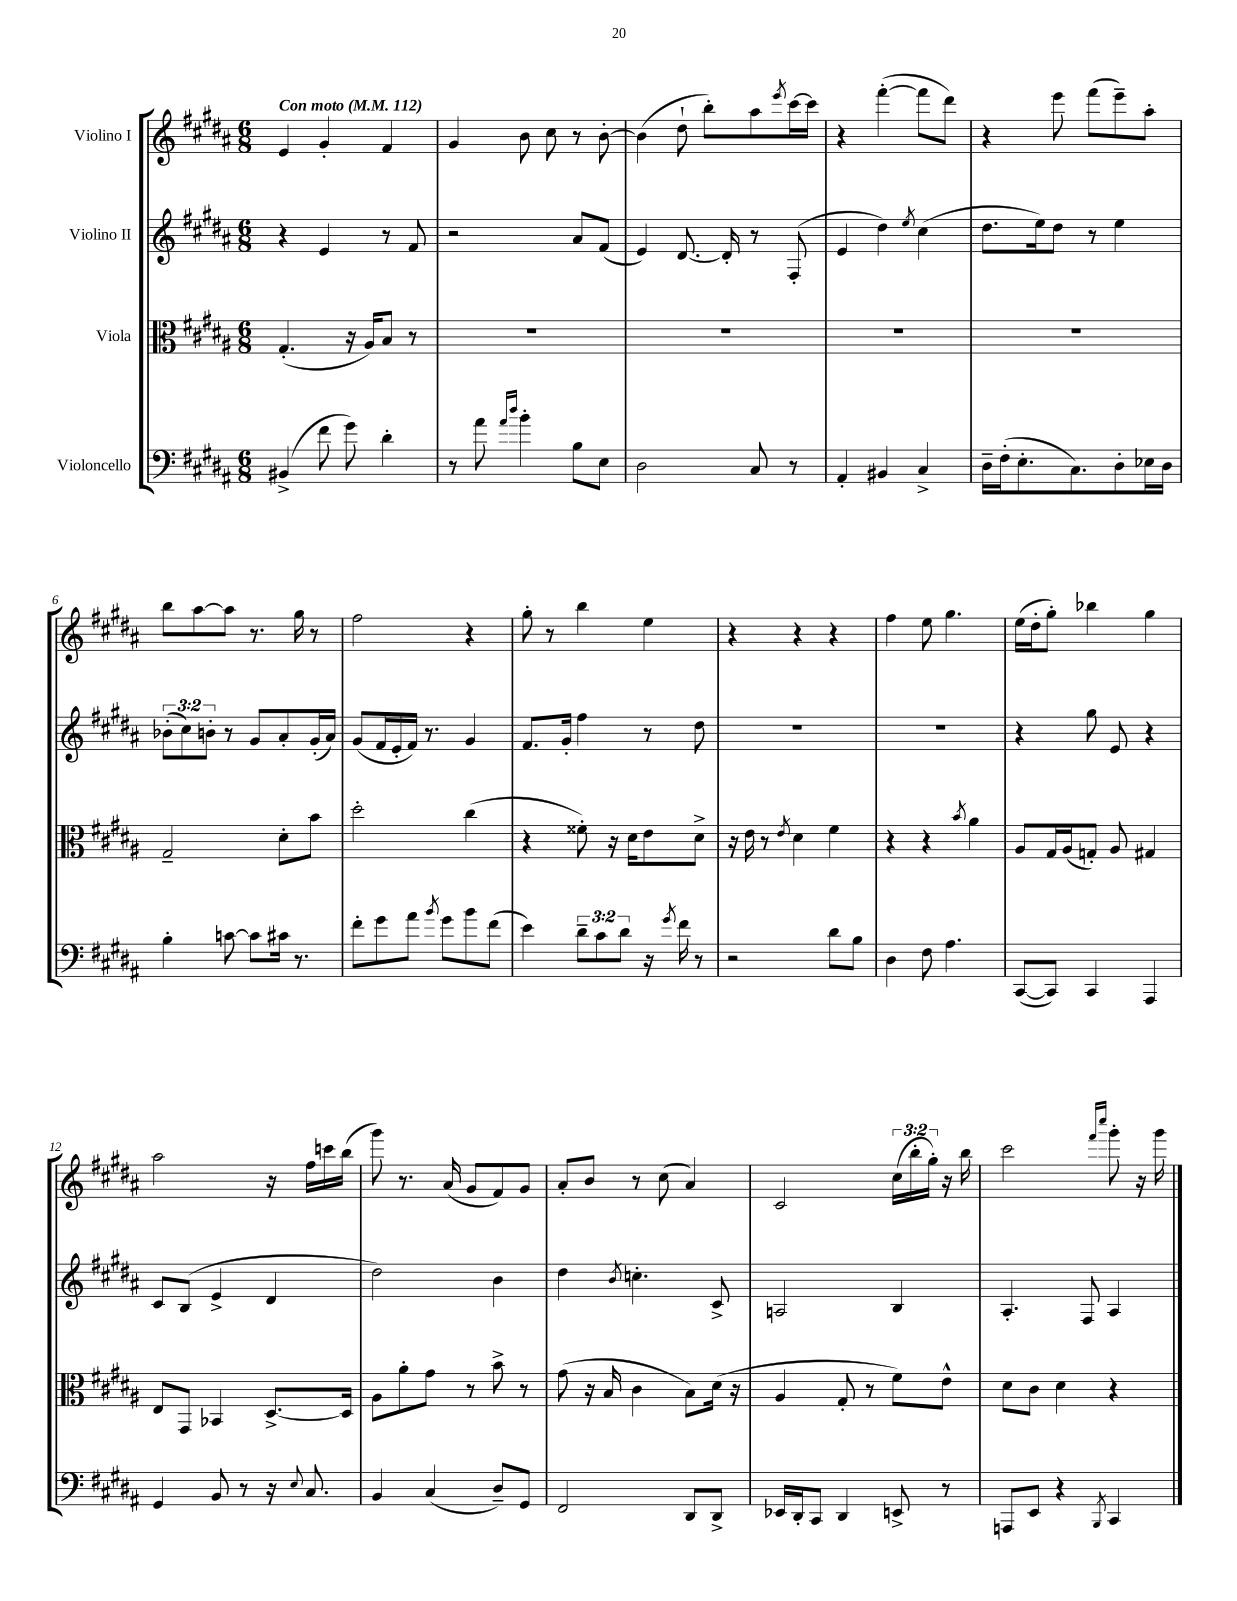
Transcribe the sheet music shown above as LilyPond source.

<<
\new StaffGroup <<
\new Staff = "s0" \with { instrumentName = "Violino I" } {
    \clef treble \key b \major \numericTimeSignature \time 6/8 \override Staff.TupletNumber.text = #tuplet-number::calc-fraction-text \tempo "Con moto" 4 = 112
    e'4 gis'4-. fis'4 |
    gis'4 b'8 cis''8 r8 b'8~-. |
    b'4( dis''8-! b''8-.) ais''8 \acciaccatura { e'''8 } cis'''16~ cis'''16 |
    r4 fis'''4~-.( fis'''8 dis'''8) |
    r4 e'''8 fis'''8( e'''8--) ais''8-. |
    b''8 ais''8~ ais''8 r8. gis''16 r8 |
    fis''2 r4 |
    gis''8-. r8 b''4 e''4 |
    r4 r4 r4 |
    fis''4 e''8 gis''4. |
    e''16( dis''16-. gis''8-.) bes''4 gis''4 |
    ais''2 r16 fis''16 c'''16 b''16( |
    gis'''8) r8. ais'16( gis'8 fis'8) gis'8 |
    ais'8-. b'8 r8 cis''8( ais'4) |
    cis'2 \tuplet 3/2 { cis''16( b''16-. gis''16-.) } r16 b''16 |
    cis'''2 \grace { fis'''16 cis''''16 } gis'''8-. r16 gis'''16 \bar "|." |
}
\new Staff = "s1" \with { instrumentName = "Violino II" } {
    \clef treble \key b \major \numericTimeSignature \time 6/8 \override Staff.TupletNumber.text = #tuplet-number::calc-fraction-text
    r4 e'4 r8 fis'8 |
    r2 ais'8 fis'8( |
    e'4) dis'8.~ dis'16-. r8 fis8-.( |
    e'4 dis''4) \acciaccatura { e''8 } cis''4( |
    dis''8. e''16) dis''8 r8 e''4 |
    \tuplet 3/2 { bes'8-.( cis''8) b'8-. } r8 gis'8 ais'8-. gis'16-.( ais'16) |
    gis'8( fis'16 e'16-. fis'16) r8. gis'4 |
    fis'8. gis'16-. fis''4 r8 dis''8 |
    R2. |
    R2. |
    r4 gis''8 e'8 r4 |
    cis'8 b8( e'4-> dis'4 |
    dis''2) b'4 |
    dis''4 \acciaccatura { b'8 } c''4.-. cis'8-> |
    a2 b4 |
    ais4.-. fis8 ais4 \bar "|." |
}
\new Staff = "s2" \with { instrumentName = "Viola" } {
    \clef alto \key b \major \numericTimeSignature \time 6/8
    gis4.-.( r16 ais16) b8 r8 |
    R2. |
    R2. |
    R2. |
    R2. |
    gis2-- dis'8-. b'8 |
    dis''2-. cis''4( |
    r4 fisis'8-.) r16 dis'16 e'8 dis'8-> |
    r16 e'16 r8 \acciaccatura { e'8 } dis'4 fis'4 |
    r4 r4 \acciaccatura { b'8 } ais'4 |
    ais8 gis16 ais16( g8-.) ais8 gis4 |
    e8 gis,8 bes,4 dis8.~-> dis16 |
    ais8 ais'8-. gis'8 r8 b'8-> r8 |
    gis'8( r16 b16 cis'4 b8) dis'16( r16 |
    ais4 gis8-. r8 fis'8) e'8-^ |
    dis'8 cis'8 dis'4 r4 \bar "|." |
}
\new Staff = "s3" \with { instrumentName = "Violoncello" } {
    \clef bass \key b \major \numericTimeSignature \time 6/8 \override Staff.TupletNumber.text = #tuplet-number::calc-fraction-text
    bis,4->( fis'8 gis'8) dis'4-. |
    r8 ais'8 \grace { ais'16 dis''16 } b'4-. b8 e8 |
    dis2 cis8 r8 |
    ais,4-. bis,4 cis4-> |
    dis16-- fis16-.( e8.-. cis8.) dis8-. ees16 dis16 |
    b4-. c'8~ c'8 cis'16 r8. |
    fis'8-. gis'8 ais'8 \acciaccatura { b'8 } gis'8 b'8 fis'8( |
    e'4) \tuplet 3/2 { dis'8-- cis'8 dis'8 } r16 \acciaccatura { gis'8 } fis'16 r8 |
    r2 dis'8 b8 |
    dis4 fis8 ais4. |
    cis,8~( cis,8) cis,4 ais,,4 |
    gis,4 b,8 r8 r16 \appoggiatura { e8 } cis8. |
    b,4 cis4( dis8--) gis,8 |
    fis,2 dis,8 dis,8-> |
    ees,16 dis,16-. cis,8 dis,4 e,8-> r8 |
    a,,8 e,8 r4 \acciaccatura { b,,8 } cis,4 \bar "|." |
}
>>
>>
